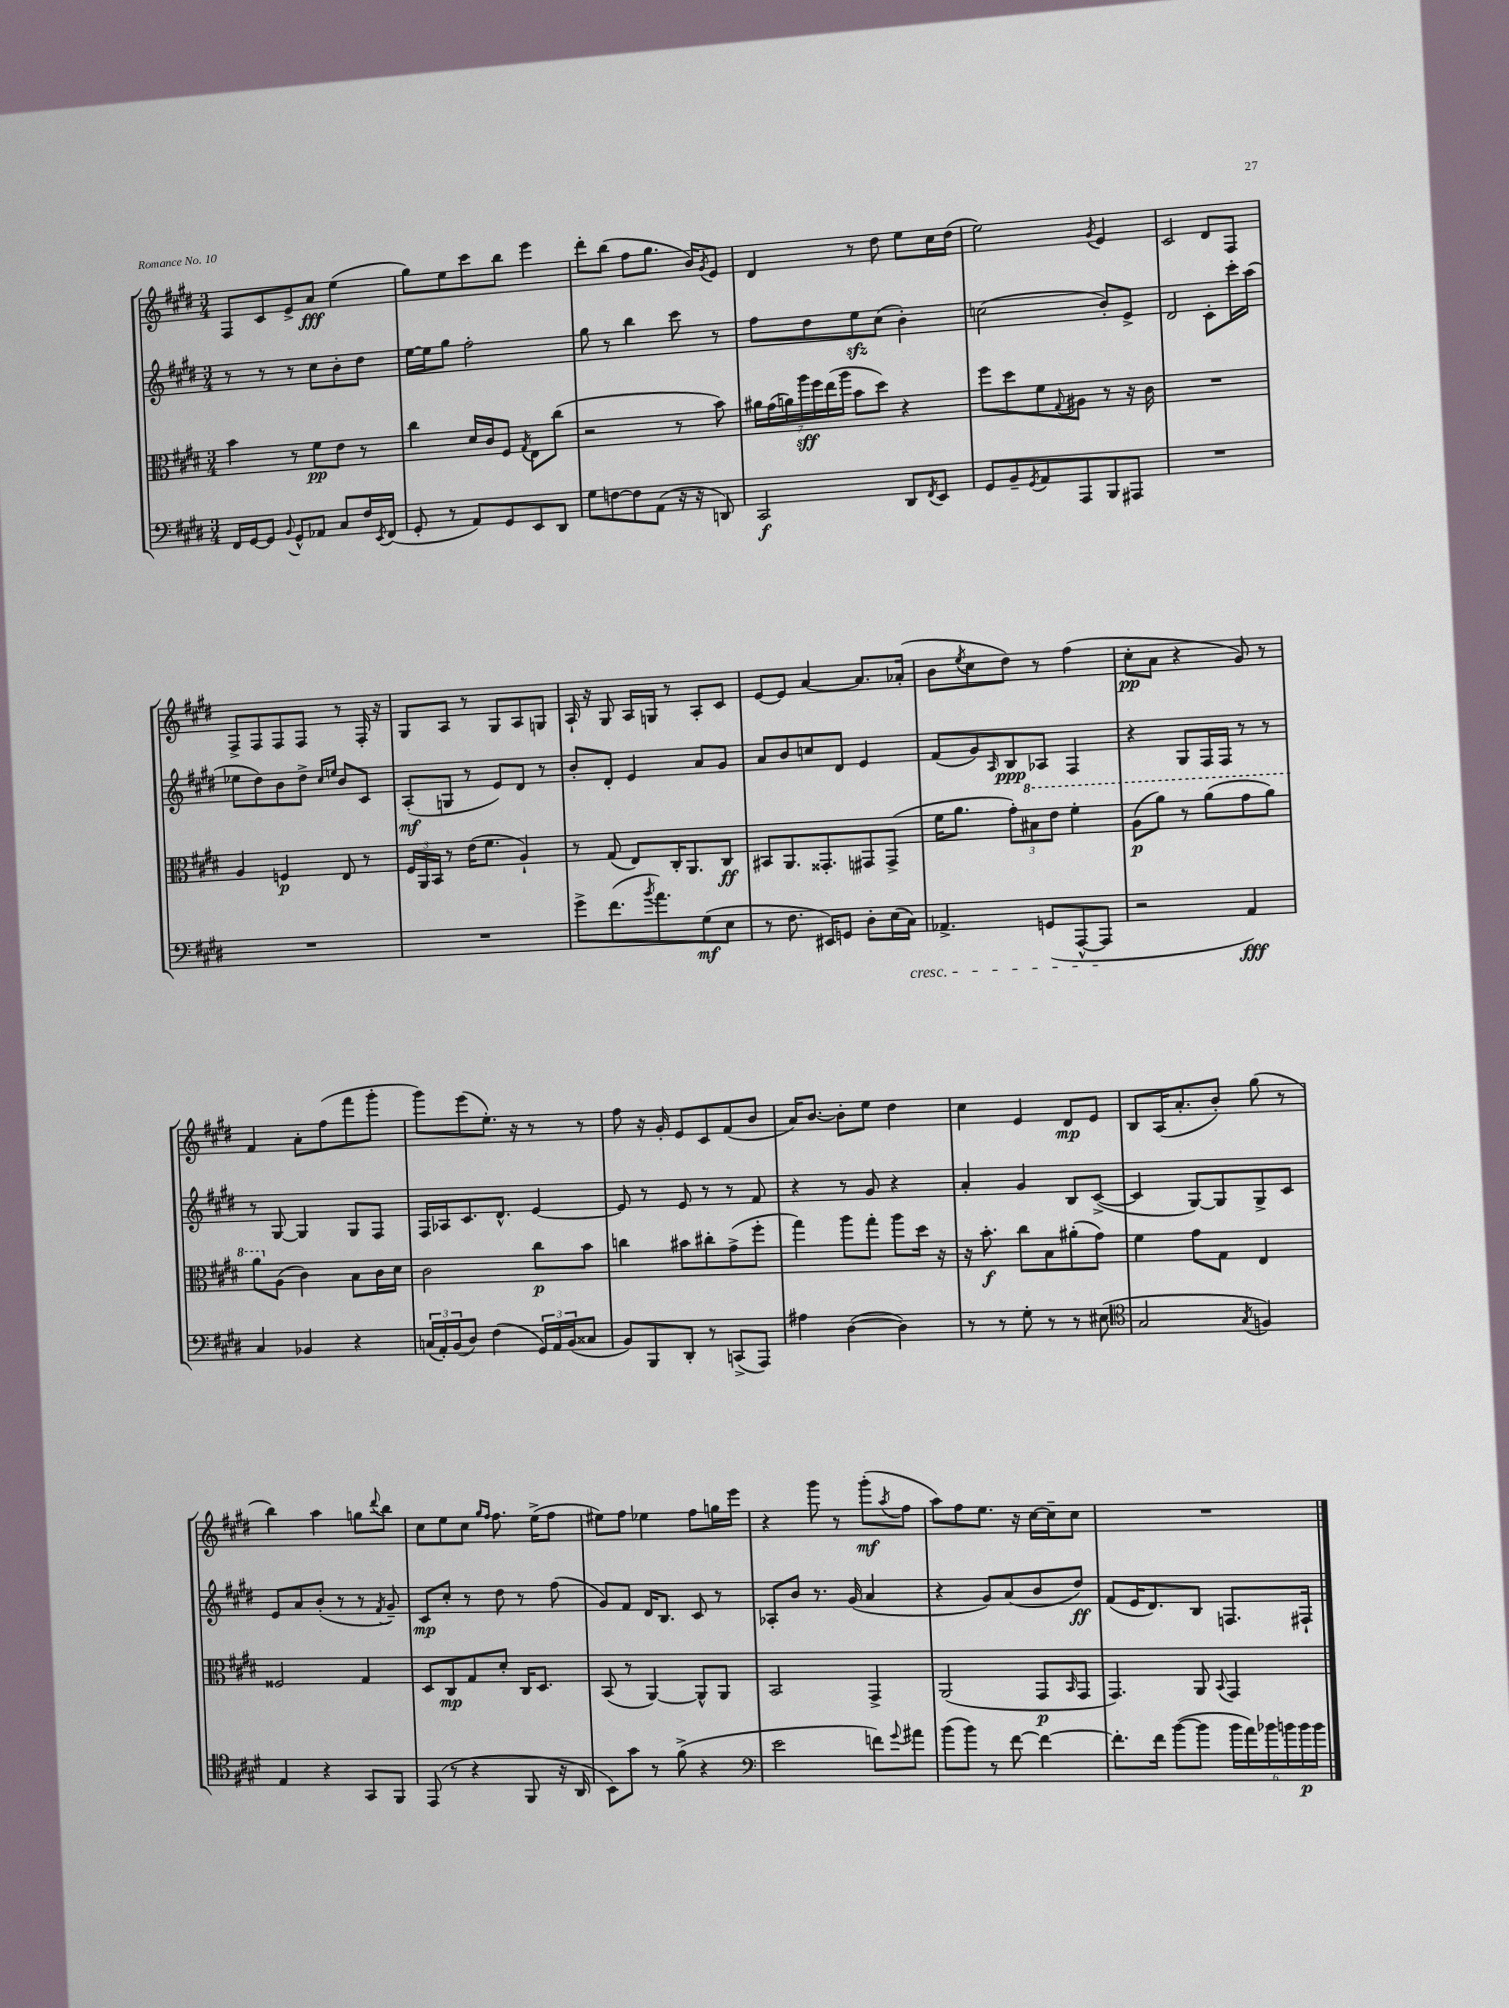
<<
\new StaffGroup <<
\new Staff = "s0" {
    \clef treble \key e \major \numericTimeSignature \time 3/4
    fis8 cis'8 e'8-> a'8\fff e''4( |
    gis''8) e''8 cis'''8 b''8 e'''4 |
    dis'''8-. b''8( fis''8 gis''8. b'16) \acciaccatura { gis'8 } e'8 |
    dis'4 r8 dis''8 e''8 cis''16 dis''16( |
    e''2) \acciaccatura { gis'8 } e'4 |
    cis'2 dis'8 fis8 |
    fis8-> fis8 fis8 fis8 r8 fis16-. r16 |
    gis8 a8 r8 gis8 a8 g8 |
    a16-! r16 gis8 a16 g16 r8 a8-. cis'8 |
    e'8~ e'8 a'4~ a'8. aes'16-.( |
    b'8 \acciaccatura { e''8 } cis''8 dis''8) r8 fis''4( |
    cis''8-.\pp a'8 r4 gis'8) r8 |
    fis'4 a'8-. fis''8( fis'''8 gis'''8-. |
    gis'''8) e'''8( e''8.-.) r16 r8 r8 |
    fis''8 r16 gis'16-. e'8 cis'8 fis'8( b'8 |
    a'16) b'8.~ b'8-. e''8 dis''4 |
    cis''4 e'4 dis'8\mp e'8 |
    b8 a16( a'8.-. b'8-.) gis''8( r8 |
    b''4) a''4 g''8 \appoggiatura { dis'''8 } b''8 |
    cis''8 e''8 cis''8 \grace { gis''16 fis''16 } fis''8. e''16->( fis''8 |
    eis''8) fis''8 ees''4 fis''8 g''16 e'''16 |
    r4 gis'''8 r8 gis'''8-.\mf( \acciaccatura { a''8 } fis''8 |
    a''8) fis''8 e''8. r16 cis''16~ cis''16-- cis''8 |
    R2. \bar "|." |
}
\new Staff = "s1" {
    \clef treble \key e \major \numericTimeSignature \time 3/4
    r8 r8 r8 cis''8 b'8-. dis''8 |
    e''16~ e''16 gis''8 fis''2-. |
    gis''8 r8 b''4 cis'''8 r8 |
    fis''8 dis''8 e''8\sfz cis''8( b'4-.) |
    c''2( b'8-.) e'8-> |
    dis'2 cis'8-. cis'''16-. a''16( |
    ees''8 dis''8) b'8 dis''8-> \grace { cis''16 e''16 } b'8 cis'8 |
    a8-.\mf( g8 r8 e'8) dis'8 r8 |
    b'8-. dis'8-. e'4 a'8 gis'8 |
    a'8 b'8 c''8 dis'8 e'4 |
    fis'8( gis'8) \grace { a16 } b8\ppp aes8 fis4 |
    r4 gis8 fis16 fis16 r8 r8 |
    r8 gis8~ gis4 gis8 fis8 |
    fis16 aes16 cis'8. dis'8.-^ e'4~ |
    e'8 r8 e'8 r8 r8 fis'8 |
    r4 r8 gis'8 r4 |
    a'4-. gis'4 b8 cis'8~->( |
    cis'4 gis8~) gis8 gis8-> cis'8 |
    e'8 a'8 b'8-.( r8 r8 \acciaccatura { fis'8 } gis'8--) |
    cis'8\mp cis''8-. r8 dis''8 r8 fis''8( |
    gis'8) fis'8 dis'16 b8. cis'8 r8 |
    aes8-. b'8 r8. gis'16( a'4 |
    r4 gis'8) a'8( b'8 dis''8\ff) |
    fis'8( e'16 dis'8.) b8 f8. fis16-! \bar "|." |
}
\new Staff = "s2" {
    \clef alto \key e \major \numericTimeSignature \time 3/4
    b'4 r8 fis'8\pp e'8 r8 |
    cis''4 dis'16 cis'16 fis8 \acciaccatura { gis8 } e8 cis''8( |
    r2 r8 b'8) |
    \tuplet 7/4 { ais'16 gis'16( a'16) a''16\sff fis''16 e''16( a''16 } b'8 dis''8) r4 |
    fis''8 dis''8 fis'8 \appoggiatura { gis8 } ais8 r8 r16 cis'16 |
    R2. |
    a4 f4\p e8 r8 |
    \tuplet 3/2 { fis16 a,16 b,16 } r8 e'16( fis'8. a4-!) |
    r8 gis8( e8) cis16-. a,8. cis8\ff |
    bis,8 a,8. gisis,8.-. gis,8 gis,8->( |
    fis'16 a'8. \tuplet 3/2 { gis'8-.) \ottava #1 bis'8 e''8 } fis''4-. |
    a'8\p( a''8) r8 a''8( gis''8 a''8) |
    a''8 \ottava #0 a8( cis'4) b8 cis'16 dis'16 |
    cis'2 cis''8\p b'8 |
    c''4 bis'8 cis''8-. gis'8->( fis''8-. |
    gis''4) a''8 gis''8-. a''8 dis''16 r16 |
    r16 b'8.-.\f cis''8 b8 ais'8-.( gis'8) |
    fis'4 gis'8 gis8 e4 |
    fisis2 gis4 |
    dis8 cis8\mp gis8 dis'8-. cis16 dis8. |
    b,8( r8 a,4~) a,8-^ a,8 |
    b,2 gis,4-> |
    a,2( gis,8\p \grace { b,16 } gis,8 |
    gis,4.) a,8 \appoggiatura { b,8 } gis,4 \bar "|." |
}
\new Staff = "s3" {
    \clef bass \key e \major \numericTimeSignature \time 3/4
    fis,16 gis,16~ gis,8 \appoggiatura { b,8 } gis,8-^ aes,8 cis8 fis16 \acciaccatura { e,8 } fis,16( |
    gis,8-. r8 a,8) gis,8 e,8 dis,8 |
    gis8 f8~ f8 a,8( r16 r16 d,8) |
    cis,2\f dis,8 \acciaccatura { fis,8 } e,8 |
    gis,8 b,8-- \acciaccatura { gis,8 } a,8 a,,8 b,,8 ais,,8 |
    R2. |
    R2. |
    R2. |
    gis'8-> fis'8.( \acciaccatura { b'8 } a'8.) gis8\mf( e8 |
    r8 fis8. eis,16) g,8 dis8-. e16( cis16\cresc) |
    aes,4.-> g,8( a,,8~-^ a,,8\! |
    r2 a,4\fff) |
    cis4 bes,4 r4 |
    \tuplet 3/2 { c16( a,16-.) b,16( } dis8) fis4( \tuplet 3/2 { gis,16) a,16 b,16( } cisis8 |
    b,8) b,,8 dis,8-. r8 c,8->( a,,8) |
    ais4 dis4~( dis4) |
    r8 r8 gis8-. r8 r8 eis8( |
    \clef tenor gis2 \acciaccatura { gis8 } f4) |
    e4 r4 gis,8 fis,8 |
    e,8( r8 r4 fis,8 r16 a,16 |
    b,8) gis'8 r8 fis'8->( r4 |
    \clef bass e'2 f'8) \appoggiatura { gis'8 } ais'8 |
    b'8( b'8) r8 fis'8~ fis'4~ |
    fis'8.-. fis'16 b'8~( b'8 \tuplet 6/4 { b'16 a'16) bes'16 b'16 b'16\p b'16 } \bar "|." |
}
>>
>>
\layout { \context { \Score \remove "Bar_number_engraver" } }
